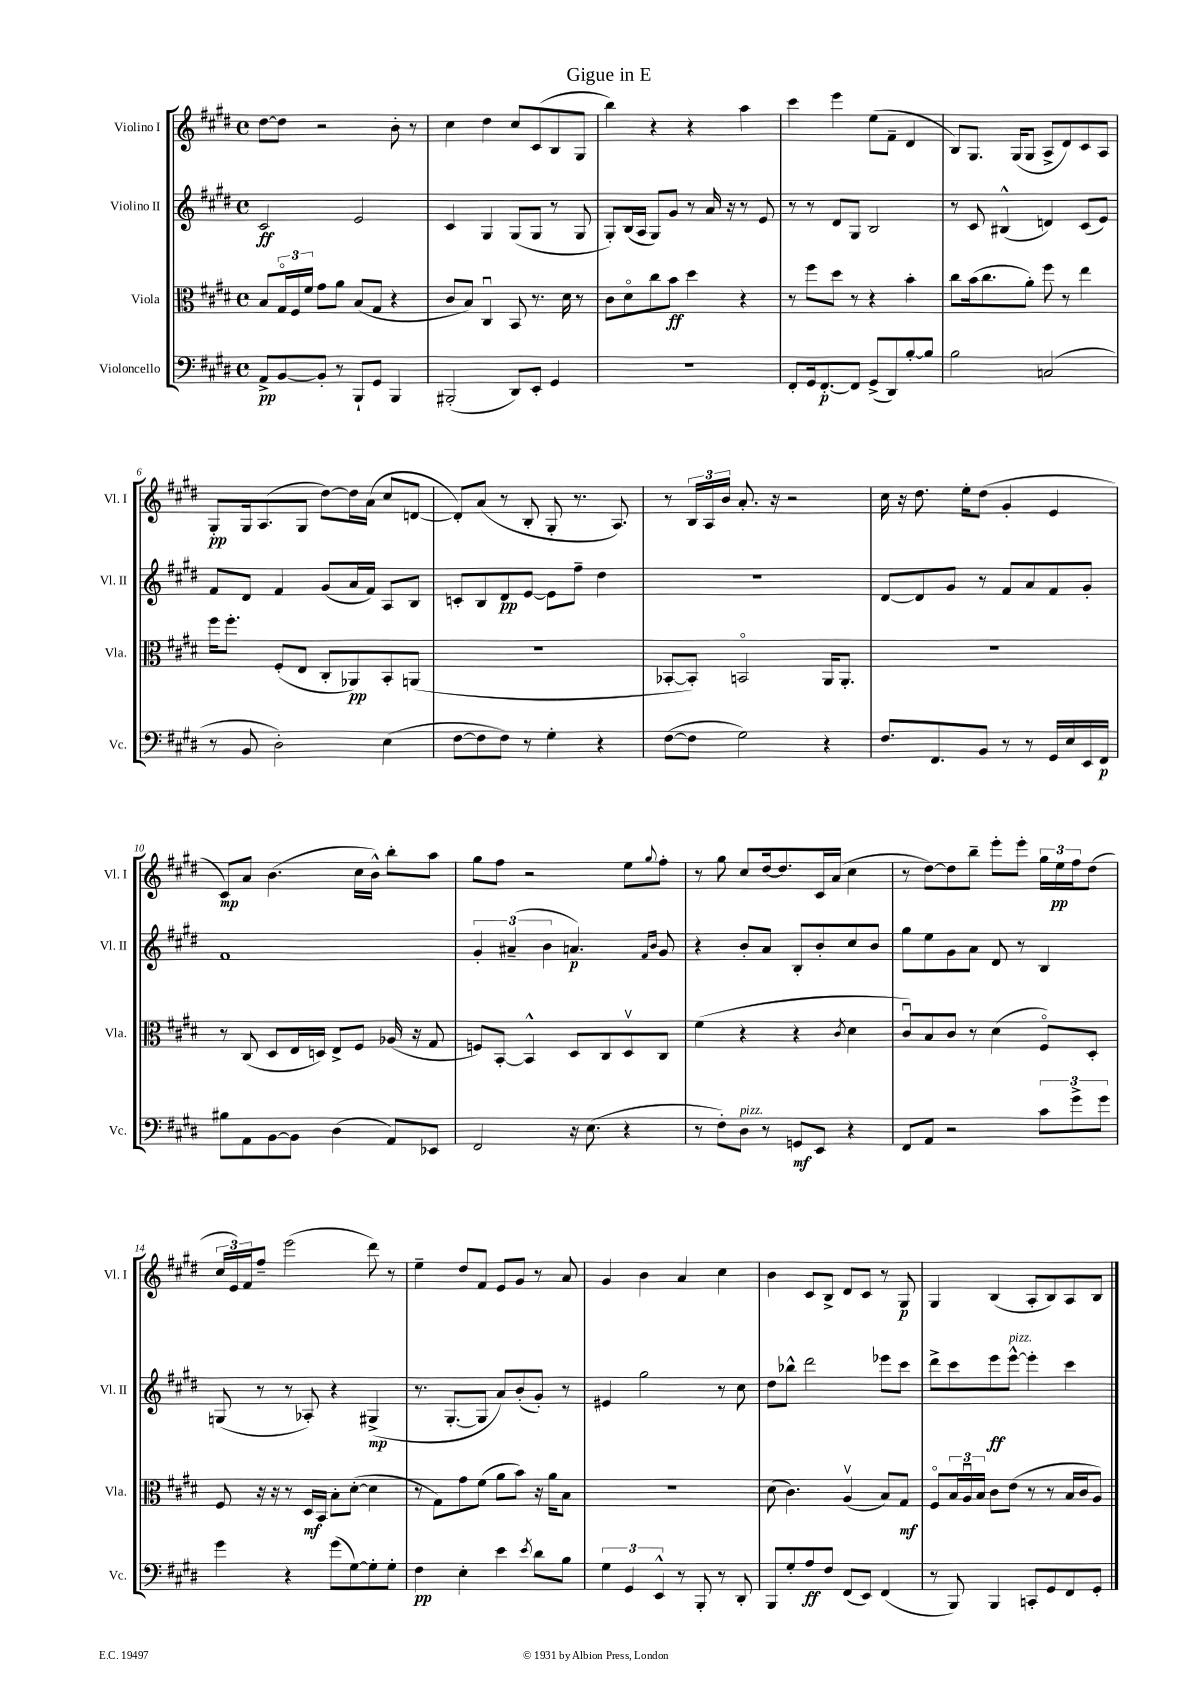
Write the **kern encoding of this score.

**kern	**dynam	**kern	**dynam	**kern	**dynam	**kern	**dynam
*part4	*part4	*part3	*part3	*part2	*part2	*part1	*part1
*staff4	*staff4	*staff3	*staff3	*staff2	*staff2	*staff1	*staff1
*I"Violoncello	*	*I"Viola	*	*I"Violino II	*	*I"Violino I	*
*I'Vc.	*	*I'Vla.	*	*I'Vl. II	*	*I'Vl. I	*
*clefF4	*	*clefC3	*	*clefG2	*	*clefG2	*
*k[f#c#g#d#]	*	*k[f#c#g#d#]	*	*k[f#c#g#d#]	*	*k[f#c#g#d#]	*
*M4/4	*	*M4/4	*	*M4/4	*	*M4/4	*
*met(c)	*	*met(c)	*	*met(c)	*	*met(c)	*
=1	=1	=1	=1	=1	=1	=1	=1
8AA^/L	pp	8B/L	.	2c#/	ff	[8dd#\L	.
[8BB/	.	24G#/L	.	.	.	8dd#\J]	.
.	.	24F#/	.	.	.	.	.
.	.	24f#/JJ	.	.	.	.	.
8BB'/J]	.	8g#\L	.	.	.	2r	.
8r	.	8a\J	.	.	.	.	.
8BBB`/L	.	(8B/L	.	2e/	.	.	.
8GG#/J	.	8G#/J	.	.	.	.	.
4BBB/	.	4r	.	.	.	8b'\	.
.	.	.	.	.	.	8r	.
=2	=2	=2	=2	=2	=2	=2	=2
(2BBB#X'/	.	8c#/L	.	4c#/	.	4cc#\	.
.	.	8B/J)	.	.	.	.	.
.	.	4C#u/	.	4G#/	.	4dd#\	.
8DD#/L)	.	8BB/	.	(8G#/L	.	8cc#/L	.
8EE'/J	.	8.r	.	8G#/J	.	(8c#/	.
4GG#/	.	.	.	8r	.	8B/	.
.	.	16d#\	.	.	.	.	.
.	.	8r	.	8G#/	.	8G#/J	.
=3	=3	=3	=3	=3	=3	=3	=3
1r	.	8c#\L	.	8G#'/L)	.	4bb\)	.
.	.	8d#\	.	(16B/L	.	.	.
.	.	.	.	16A/JJ	.	.	.
.	.	8cc#\	.	8G#/L)	.	4r	.
.	.	8b\J	ff	8g#/J	.	.	.
.	.	4dd#\	.	8r	.	4r	.
.	.	.	.	16a/	.	.	.
.	.	.	.	16r	.	.	.
.	.	4r	.	8r	.	4aa\	.
.	.	.	.	8e/	.	.	.
=4	=4	=4	=4	=4	=4	=4	=4
8FF#'/L	.	8r	.	8r	.	4ccc#\	.
16GG#/k	.	8ff#\L	.	8r	.	.	.
[8.FF#'/	p	.	.	.	.	.	.
.	.	8dd#\J	.	8d#/L	.	4eee\	.
8FF#/J]	.	8r	.	8G#/J	.	.	.
(8GG#^/L	.	4r	.	2B/	.	(8ee\L	.
8DD#/)	.	.	.	.	.	8f#~\J	.
[8B'/	.	4b'\	.	.	.	4d#/	.
8B/J]	.	.	.	.	.	.	.
=5	=5	=5	=5	=5	=5	=5	=5
2B\	.	8cc#\L	.	8r	.	8B/L)	.
.	.	(16b\k	.	8c#/	.	8.G#/J	.
.	.	8.cc#\	.	.	.	.	.
.	.	.	.	(4B#X^^/	.	.	.
.	.	.	.	.	.	(16G#/KL	.
.	.	8a'\J)	.	.	.	8G#/J	.
(2Cn/	.	8ff#\	.	4dn/)	.	8A^/L	.
.	.	8r	.	.	.	8d#/)	.
.	.	4ee\	.	(8c#/L	.	8c#/	.
.	.	.	.	8e/J)	.	8A/J	.
!!LO:LB:g=z
=6	=6	=6	=6	=6	=6	=6	=6
8r	.	16ff#\KL	.	8f#/L	.	8G#'/L	pp
.	.	8.ff#'\J	.	.	.	.	.
8BB/	.	.	.	8d#/J	.	16G#/k	.
.	.	.	.	.	.	(8.A/	.
2D#'\)	.	(8F#'/L	.	4f#/	.	.	.
.	.	8E/J	.	.	.	8G#/J	.
.	.	8C#'/L	.	(8g#/L	.	[8dd#\L)	.
.	.	8AA-X/)	pp	16a/L	.	16dd#\L]	.
.	.	.	.	16f#/JJ)	.	(16a\JJ	.
(4E\	.	8BB'/	.	8A/L	.	8cc#/L	.
.	.	(8AAn/J	.	8B/J	.	[8dn/J	.
=7	=7	=7	=7	=7	=7	=7	=7
[8F#\L	.	1r	.	8cn'/L	.	8d'/L])	.
8F#\]	.	.	.	8B/	.	(8a/J	.
8F#\J)	.	.	.	8d#/	pp	8r	.
8r	.	.	.	[8e/J	.	8B'/	.
4G#'\	.	.	.	8e\L]	.	8G#'/	.
.	.	.	.	8ff#~\J	.	8.r	.
4r	.	.	.	4dd#\	.	.	.
.	.	.	.	.	.	8.A/)	.
=8	=8	=8	=8	=8	=8	=8	=8
([8F#\L	.	[8BB-X'/L	.	1r	.	8r	.
8F#\J]	.	8BB-'/J])	.	.	.	24B/LL	.
.	.	.	.	.	.	24A/	.
.	.	.	.	.	.	24b/JJ	.
2G#\)	.	2BBn/	.	.	.	8.a'/	.
.	.	.	.	.	.	16r	.
.	.	.	.	.	.	2r	.
4r	.	16AA/KL	.	.	.	.	.
.	.	8.AA'/J	.	.	.	.	.
=9	=9	=9	=9	=9	=9	=9	=9
8.F#/L	.	1r	.	[8d#/L	.	16cc#\	.
.	.	.	.	.	.	16r	.
.	.	.	.	8d#/]	.	8.dd#\	.
8.FF#/	.	.	.	.	.	.	.
.	.	.	.	8g#/J	.	.	.
.	.	.	.	.	.	16ee'\KL	.
8BB/J	.	.	.	8r	.	(8dd#\J	.
8r	.	.	.	8f#/L	.	4g#'/	.
8r	.	.	.	8a/	.	.	.
16GG#/LL	.	.	.	8f#/	.	4e/	.
16E/	.	.	.	.	.	.	.
16EE/	.	.	.	8g#'/J	.	.	.
16FF#/JJ	p	.	.	.	.	.	.
!!LO:LB:g=z
=10	=10	=10	=10	=10	=10	=10	=10
8B#X\L	.	8r	.	1f#	.	8c#/L)	mp
8AA\	.	(8C#/	.	.	.	8a/J	.
[8BB\	.	8D#/L	.	.	.	(4.b\	.
8BB\J]	.	16E/L	.	.	.	.	.
.	.	16Dn/JJ)	.	.	.	.	.
(4D#\	.	8E^/L	.	.	.	.	.
.	.	8F#/J	.	.	.	16cc#\LL	.
.	.	.	.	.	.	16b^^\JJ)	.
8AA/L)	.	(16A-X/	.	.	.	8bb'\L	.
.	.	16r	.	.	.	.	.
8EE-X/J	.	8G#/	.	.	.	8aa\J	.
=11	=11	=11	=11	=11	=11	=11	=11
2FF#/	.	8Fn/L)	.	6g#'/	.	8gg#\L	.
.	.	[8BB'/J	.	.	.	8ff#\J	.
.	.	.	.	(6a#X~/	.	.	.
.	.	4BB^^/]	.	.	.	2r	.
.	.	.	.	6b\	.	.	.
16r	.	8D#/L	.	4.an/)	p	.	.
(8.E\	.	.	.	.	.	.	.
.	.	8C#/	.	.	.	.	.
4r	.	8D#v/	.	.	.	8ee\L	.
.	.	.	.	16qqf#/LL	.	.	.
.	.	.	.	16qqb/JJ	.	8qqgg#/	.
.	.	8C#/J	.	8g#/	.	8ff#'\J	.
=12	=12	=12	=12	=12	=12	=12	=12
8r	.	(4f#\	.	4r	.	8r	.
8F#'\L)	.	.	.	.	.	8gg#\	.
!LO:TX:a:i:t=pizz.	!	!	!	!	!	!	!
8D#\J	.	4r	.	8b'/L	.	8cc#/L	.
8r	.	.	.	8a/J	.	[16dd#/k	.
.	.	.	.	.	.	8.dd#/]	.
8GGn/L	mf	4r	.	8B'/L	.	.	.
8EE/J	.	.	.	8b'/	.	16c#/L	.
.	.	.	.	.	.	(16a/JJ	.
.	.	8qc#/	.	.	.	.	.
4r	.	4d#\	.	8cc#/	.	4cc#\	.
.	.	.	.	8b/J	.	.	.
=13	=13	=13	=13	=13	=13	=13	=13
8FF#/L	.	8c#u/L)	.	8gg#\L	.	8r	.
8AA/J	.	8B/	.	8ee\	.	[8dd#\L)	.
2r	.	8c#/J	.	8g#\	.	8dd#\]	.
.	.	8r	.	8a\J	.	8bb~\J	.
.	.	(4d#\	.	8d#/	.	8eee'\L	.
.	.	.	.	8r	.	8eee'\J	.
12c#\L	.	8F#/L)	.	4B/	.	24gg#\LL	.
.	.	.	.	.	.	24ee\	pp
12g#^\	.	.	.	.	.	24ff#\J	.
.	.	8D#'/J	.	.	.	(8dd#\J	.
12g#\J	.	.	.	.	.	.	.
!!LO:LB:g=z
=14	=14	=14	=14	=14	=14	=14	=14
4g#\	.	8F#/	.	(8Gn/	.	24cc#/LL	.
.	.	.	.	.	.	24e/)	.
.	.	.	.	.	.	24f#/J	.
.	.	16r	.	8r	.	8ff#~/J	.
.	.	16r	.	.	.	.	.
4r	.	8r	.	8r	.	(2eee\	.
.	.	16D#/LL	mf	8A-X'/)	.	.	.
.	.	16BB/JJ	.	.	.	.	.
(8g#\L	.	8B'\L	.	4r	.	.	.
[8G#\)	.	([8d#'\J	.	.	.	.	.
8G#'\]	.	4d#\]	.	(4G#X^/	mp	8ddd#\)	.
8G#'\J	.	.	.	.	.	8r	.
=15	=15	=15	=15	=15	=15	=15	=15
4F#\	pp	8r	.	8.r	.	4ee~\	.
.	.	8G#\L)	.	.	.	.	.
.	.	.	.	[8.G#'/L	.	.	.
4E'\	.	8g#\	.	.	.	8dd#/L	.
.	.	(8f#\J	.	8G#/J]	.	8f#/J	.
4e\	.	8a\L	.	8a/L)	.	8e/L	.
.	.	8b\J)	.	(8b'/	.	8g#/J	.
8qe/	.	.	.	.	.	.	.
8d#\L	.	16r	.	8g#'/J)	.	8r	.
.	.	16a\KL	.	.	.	.	.
8B\J	.	8B\J	.	8r	.	8a/	.
=16	=16	=16	=16	=16	=16	=16	=16
6G#\	.	1r	.	4e#X/	.	4g#/	.
6GG#/	.	.	.	.	.	.	.
.	.	.	.	2gg#\	.	4b\	.
6EE^^/	.	.	.	.	.	.	.
8r	.	.	.	.	.	4a/	.
8BBB'/	.	.	.	.	.	.	.
8r	.	.	.	8r	.	4cc#\	.
8DD#'/	.	.	.	8cc#\	.	.	.
=17	=17	=17	=17	=17	=17	=17	=17
8BBB/L	.	(8d#\	.	8dd#\L	.	4b\	.
8G#'/	.	4.c#\)	.	8bb-X^^\J	.	.	.
8A/	ff	.	.	2ddd#\	.	8c#/L	.
8F#/J	.	.	.	.	.	8B^/J	.
(8FF#/L	.	(4Av/	.	.	.	8d#/L	.
8EE/J)	.	.	.	.	.	8c#/J	.
(4FF#/	.	8B/L)	.	8eee-X\L	.	8r	.
.	.	8G#/J	mf	8ccc#\J	.	8G#/	p
=18	=18	=18	=18	=18	=18	=18	=18
8r	.	8F#/L	.	8ddd#^\L	.	4G#/	.
8BBB/)	.	24B/L	.	8ccc#\	.	.	.
.	.	24Au/	.	.	.	.	.
.	.	24B/JJ	.	.	.	.	.
4BBB/	.	8c#\L	.	8eee\	ff	(4B/	.
!	!	!	!	!LO:TX:a:i:t=pizz.	!	!	!
.	.	(8e\J	.	[8eee^^\J	.	.	.
8CCn'/L	.	8r	.	4eee'\]	.	8A'/L	.
8GG#/	.	8r	.	.	.	8B/)	.
8FF#/	.	16B/LL	.	4ccc#\	.	8A/	.
.	.	16c#/J	.	.	.	.	.
8GG#'/J	.	8A/J)	.	.	.	8B/J	.
==	==	==	==	==	==	==	==
*-	*-	*-	*-	*-	*-	*-	*-
